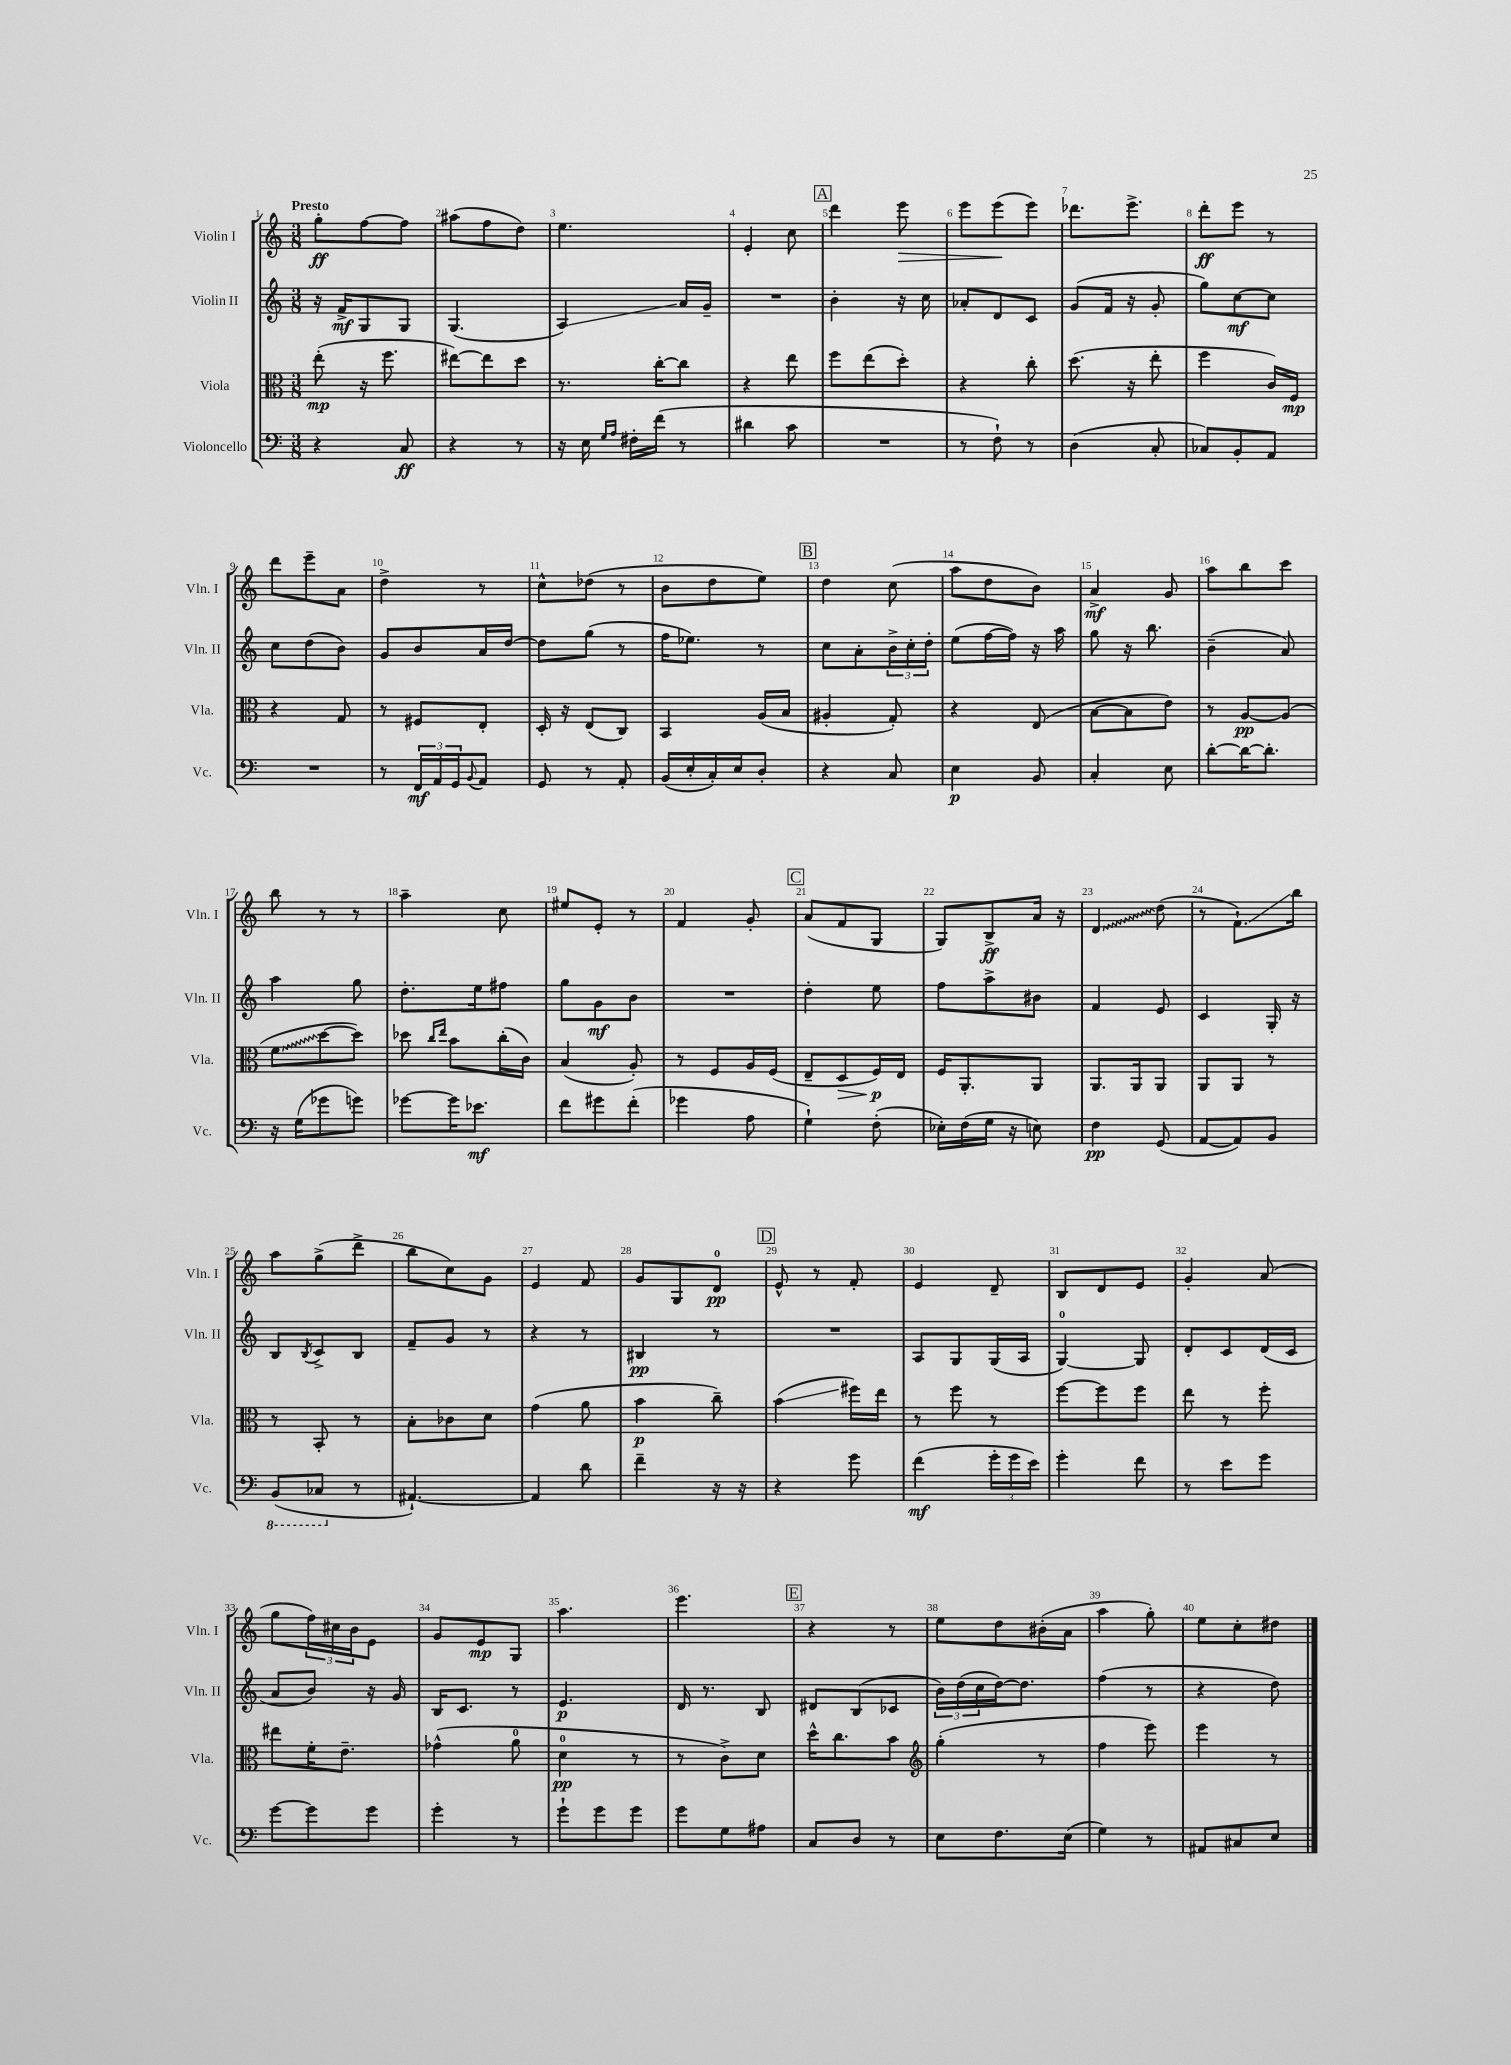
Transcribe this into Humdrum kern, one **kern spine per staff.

**kern	**kern	**kern	**kern
*staff4	*staff3	*staff2	*staff1
*clefF4	*clefC3	*clefG2	*clefG2
*k[]	*k[]	*k[]	*k[]
*M3/8	*M3/8	*M3/8	*M3/8
4r	(8ee'	16r	8gg'
.	.	16f^	.
.	16r	8G	[8ff
.	8.ff	.	.
8C	.	8G	8ff]
=	=	=	=
4r	[8ee#)	(4.G	(8aa#
.	8ee#]	.	8ff
8r	8dd	.	8dd)
=	=	=	=
16r	8.r	4A)	4.ee
16E	.	.	.
16qqG	.	.	.
16qqA	.	.	.
16F#'	.	.	.
(16f	[16cc'	.	.
8r	8cc]	16a	.
.	.	16g~	.
=	=	=	=
4d#	4r	4.r	4e'
8c	8ee	.	8cc
=	=	=	=
4.r	8ff	4b'	4ddd
.	(8ee	.	.
.	8dd')	16r	8eee
.	.	16cc	.
=	=	=	=
8r	4r	8a-'	8eee
8F`)	.	8d	(8eee
8r	8cc'	8c	8eee)
=	=	=	=
(4D	(8.dd	(8g	8.ddd-
.	.	16f	.
.	16r	16r	8.eee^
8C'	8ee'	8g'	.
=	=	=	=
8C-)	4ff	8gg)	8ddd'
8BB'	.	[8cc	8eee
8AA	16c)	8cc]	8r
.	16F	.	.
=	=	=	=
4.r	4r	8cc	8ddd
.	.	(8dd	8eee~
.	8G	8b)	8a
=	=	=	=
8r	8r	8g	4dd^
24FF	8F#	8b	.
24AA	.	.	.
24GG	.	.	.
8qqBB	.	.	.
8AA	8E'	16a	8r
.	.	[16dd	.
=	=	=	=
8GG	16D'	8dd]	8cc^^
.	16r	.	.
8r	(8E	(8gg	(8dd-
8AA'	8C)	8r	8r
=	=	=	=
(16BB	4BB	16ff	8b
16E'	.	8.ee-)	.
16C')	.	.	8dd
16E	.	.	.
8D'	(16A	8r	8ee)
.	16B	.	.
=	=	=	=
4r	4A#'	8cc	4dd
.	.	8a'	.
8C	8G')	24b^	(8cc
.	.	24cc'	.
.	.	24dd'	.
=	=	=	=
4E	4r	(8ee	8aa
.	.	[16ff	8dd
.	.	16ff])	.
8BB	(8E	16r	8b)
.	.	16aa	.
=	=	=	=
4C'	[8B	8gg	4a^
.	8B]	16r	.
.	.	8.bb	.
8E	8e)	.	8g
=	=	=	=
[8d'	8r	(4b~	8aa
16d_	[8A	.	8bb
8.d']	.	.	.
.	(8A]	8a)	8ccc
=	=	=	=
16r	8f	4aa	8bb
(16G	.	.	.
8g-	[8dd	.	8r
8g)	8dd])	8gg	8r
=	=	=	=
[8g-	8dd-	8.dd'	4aa~
.	16qqcc	.	.
.	16qqee	.	.
16g-]	8b	.	.
8.e-	.	16ee	.
.	(16cc'	8ff#	8cc
.	16c)	.	.
=	=	=	=
8f	(4B	8gg	8ee#
8g#	.	8g	8e'
(8f'	8A')	8b	8r
=	=	=	=
4g-	8r	4.r	4f
.	8F	.	.
8A	16A	.	8g'
.	(16F	.	.
=	=	=	=
4G`)	8E~	4dd'	(8a
.	8D	.	8f
(8F'	16F)	8ee	8G
.	16E	.	.
=	=	=	=
16E-')	16F	8ff	8G)
(16F	8.AA'	.	.
16G	.	8aa^	8B^
16r	.	.	.
8E)	8AA	8b#	16a
.	.	.	16r
=	=	=	=
4F	8.AA	4f	4d
.	16AA	.	.
(8GG	8AA	8e	(8dd
=	=	=	=
[8AA	8AA	4c	8r
8AA])	8AA	.	8.f`)
8BB	8r	16G'	.
.	.	16r	16bb
=	=	=	=
(8BBB	8r	8B	8aa
.	.	8qB	.
8CC-	8BB'	8c^	(8gg^
8r	8r	8B	8ddd^
=	=	=	=
[4.AA#`)	8B'	8f~	8bb
.	8c-	8g	8cc)
.	8d	8r	8g
=	=	=	=
4AA#]	(4g	4r	4e
8d	8a	8r	8f
=	=	=	=
4f~	4b	4B#	8g
.	.	.	8G
16r	8cc~)	8r	8d
16r	.	.	.
=	=	=	=
4r	(4b	4.r	8e^^
.	.	.	8r
8g	16ff#)	.	8f'
.	16ee	.	.
=	=	=	=
(4f	8r	8A	4e
.	8ff	8G	.
24g'	8r	(16G	8d~
24g	.	.	.
.	.	16A	.
24e)	.	.	.
=	=	=	=
4g'	[8ff	[4G)	8B
.	8ff]	.	8d
8f	8ff	8G]	8e
=	=	=	=
8r	8ee	8d'	4g'
8e	8r	8c	.
8g	8ff'	(16d	(8a
.	.	16c	.
=	=	=	=
[8g	8ee#	8a	8gg
8g]	16f'	8b)	24ff)
.	.	.	24cc#
.	8.e~	.	.
.	.	.	24b
8g	.	16r	8e
.	.	16g	.
=	=	=	=
4g'	(4g-^^	16B	8g
.	.	8.c	.
.	.	.	8e
8r	8a	8r	8G
=	=	=	=
8g`	4d	4.e	4.aa
8g	.	.	.
8g	8r	.	.
=	=	=	=
8g	8r	16d	4.eee
.	.	8.r	.
8G	8c^)	.	.
8A#	8d	8B	.
=	=	=	=
8C	16dd^^	8d#	4r
.	8.cc	.	.
8D	.	(8B	.
8r	8b	8c-	8r
=	=	=	=
*	*clefG2	*	*
8E	(4gg'	24b)	8ee
.	.	(24dd	.
.	.	24cc	.
8.F	.	[16dd)	8dd
.	.	8.dd]	.
.	8r	.	(16b#'
(16E	.	.	16a
=	=	=	=
4G)	4ff	(4ff	4aa
8r	8eee)	8r	8gg')
=	=	=	=
8AA#	4eee	4r	8ee
8C#	.	.	8cc'
8E	8r	8dd)	8dd#
==	==	==	==
*-	*-	*-	*-
